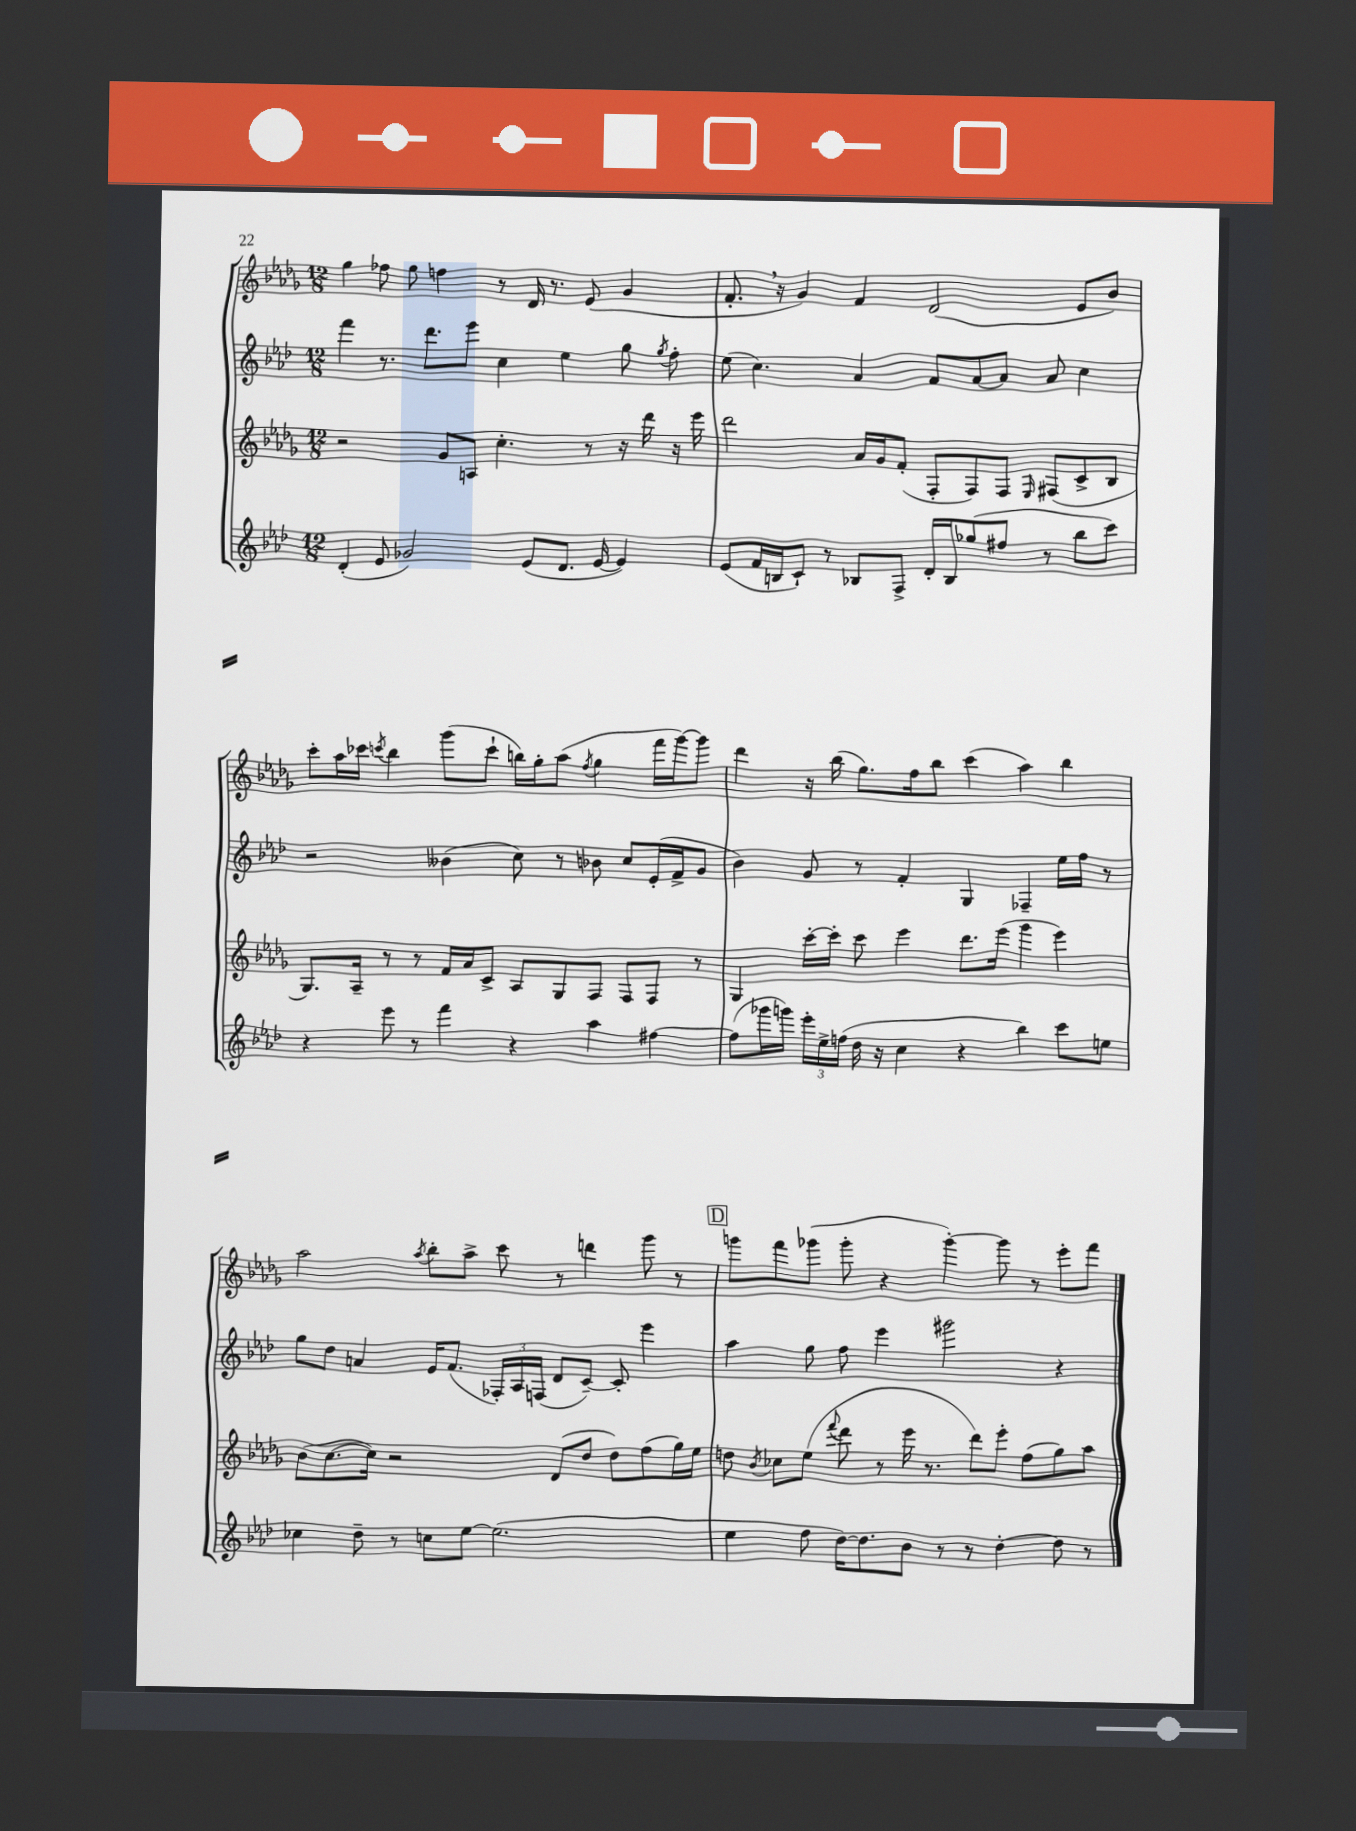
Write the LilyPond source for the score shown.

<<
\new StaffGroup <<
\new Staff = "s0" {
    \clef treble \key des \major \numericTimeSignature \time 12/8
    \autoBeamOff ges''4 fes''8 ges''8 f''4 r8 des'16 r8. ees'8( ges'4 |
    f'8.-. \breathe r16 ges'4) f'4 des'2( ees'8[ bes'8]) |
    c'''8[-. aes''16 ces'''16] \acciaccatura { c'''8 } bes''4 ges'''8[( c'''8]-! b''16[) ges''16-. aes''8]( \acciaccatura { f''8 } ges''4 f'''16[ ges'''16~) ges'''8] |
    des'''4 r16 bes''16( ges''8.[) f''16 bes''8] c'''4( aes''4) bes''4 |
    aes''2 \acciaccatura { aes''8 } bes''8[-. aes''8]-> c'''8 r8 d'''4 ges'''8 r8 |
    \mark \markup { \box "D" } g'''8[ f'''8 ges'''8]( ges'''8-. r4 ges'''4~-.) ges'''8 r8 ees'''8[-. f'''8] \bar "|." |
}
\new Staff = "s1" {
    \clef treble \key aes \major \numericTimeSignature \time 12/8
    \autoBeamOff f'''4 r8. des'''8.[ ees'''8] c''4 ees''4 g''8 \acciaccatura { g''8 } f''8-. |
    ees''8( c''4.) aes'4 f'8[ aes'8~ aes'8] aes'8 c''4 |
    r2 beses'4( c''8) r8 bes'8 c''8[ ees'16-.( f'16-> g'8] |
    bes'4) g'8 r8 f'4-. g4 fes4-- ees''16[ f''16] r8 |
    g''8[ des''8] a'4 ees'16[ f'8.]( \tuplet 3/2 { fes16[-.) aes16 f16]( } des'8[ c'8]~--) c'8-. ees'''4 |
    \mark \markup { \box "D" } aes''4 g''8 f''8 ees'''4 gis'''2 r4 \bar "|." |
}
\new Staff = "s2" {
    \clef treble \key des \major \numericTimeSignature \time 12/8
    \autoBeamOff r2 ges'8[ a8] c''4.-. r8 r16 des'''16 r16 ees'''16 |
    des'''2 aes'16[ ges'16 f'8]-.( f8[-. f8) f8] \grace { ees16 } fis8[( c'8-> bes8] |
    ges8.[) aes16]-- r8 r8 f'16[ aes'16 c'8]-> aes8[ ges8 f8] f8[ f8] r8 |
    ges4 c'''16[~-. c'''16]-. c'''8 ees'''4 des'''8.[ ees'''16]( ges'''4 ees'''4) |
    bes'8[( c''8.~ c''16]) r2 des'8[( des''8] des''8[) f''8( ges''16) ees''16] |
    \mark \markup { \box "D" } d''8 \acciaccatura { bes'8 } ces''8[ ees''8]( \appoggiatura { f'''8 } des'''8 r8 ees'''16 r8. des'''8[) ees'''8]-. f''8[( ges''8) aes''8] \bar "|." |
}
\new Staff = "s3" {
    \clef treble \key aes \major \numericTimeSignature \time 12/8
    \autoBeamOff des'4-.( ees'8 ges'2) ees'8[( des'8.] ees'16~ ees'4) |
    ees'8[( f'16 b16 c'8]-!) r8 bes8[ f8]-> des'16[-. bes16 ges''8( fis''8] r8 bes''8[ c'''8]) |
    r4 ees'''8 r8 f'''4 r4 aes''4 fis''4~ |
    fis''8[( ges'''16 g'''16]) \tuplet 3/2 { ees'''16[-. ees''16-> f''16]( } des''16 r16 c''4 r4 bes''4) c'''8[ e''8] |
    ces''4 des''8-- r8 c''8[ ees''8]~ ees''2.( |
    \mark \markup { \box "D" } ees''4 f''8 des''16[~) des''8. bes'8] r8 r8 des''4~-. des''8 r8 \bar "|." |
}
>>
>>
\layout { \context { \Score \remove "Bar_number_engraver" } }
